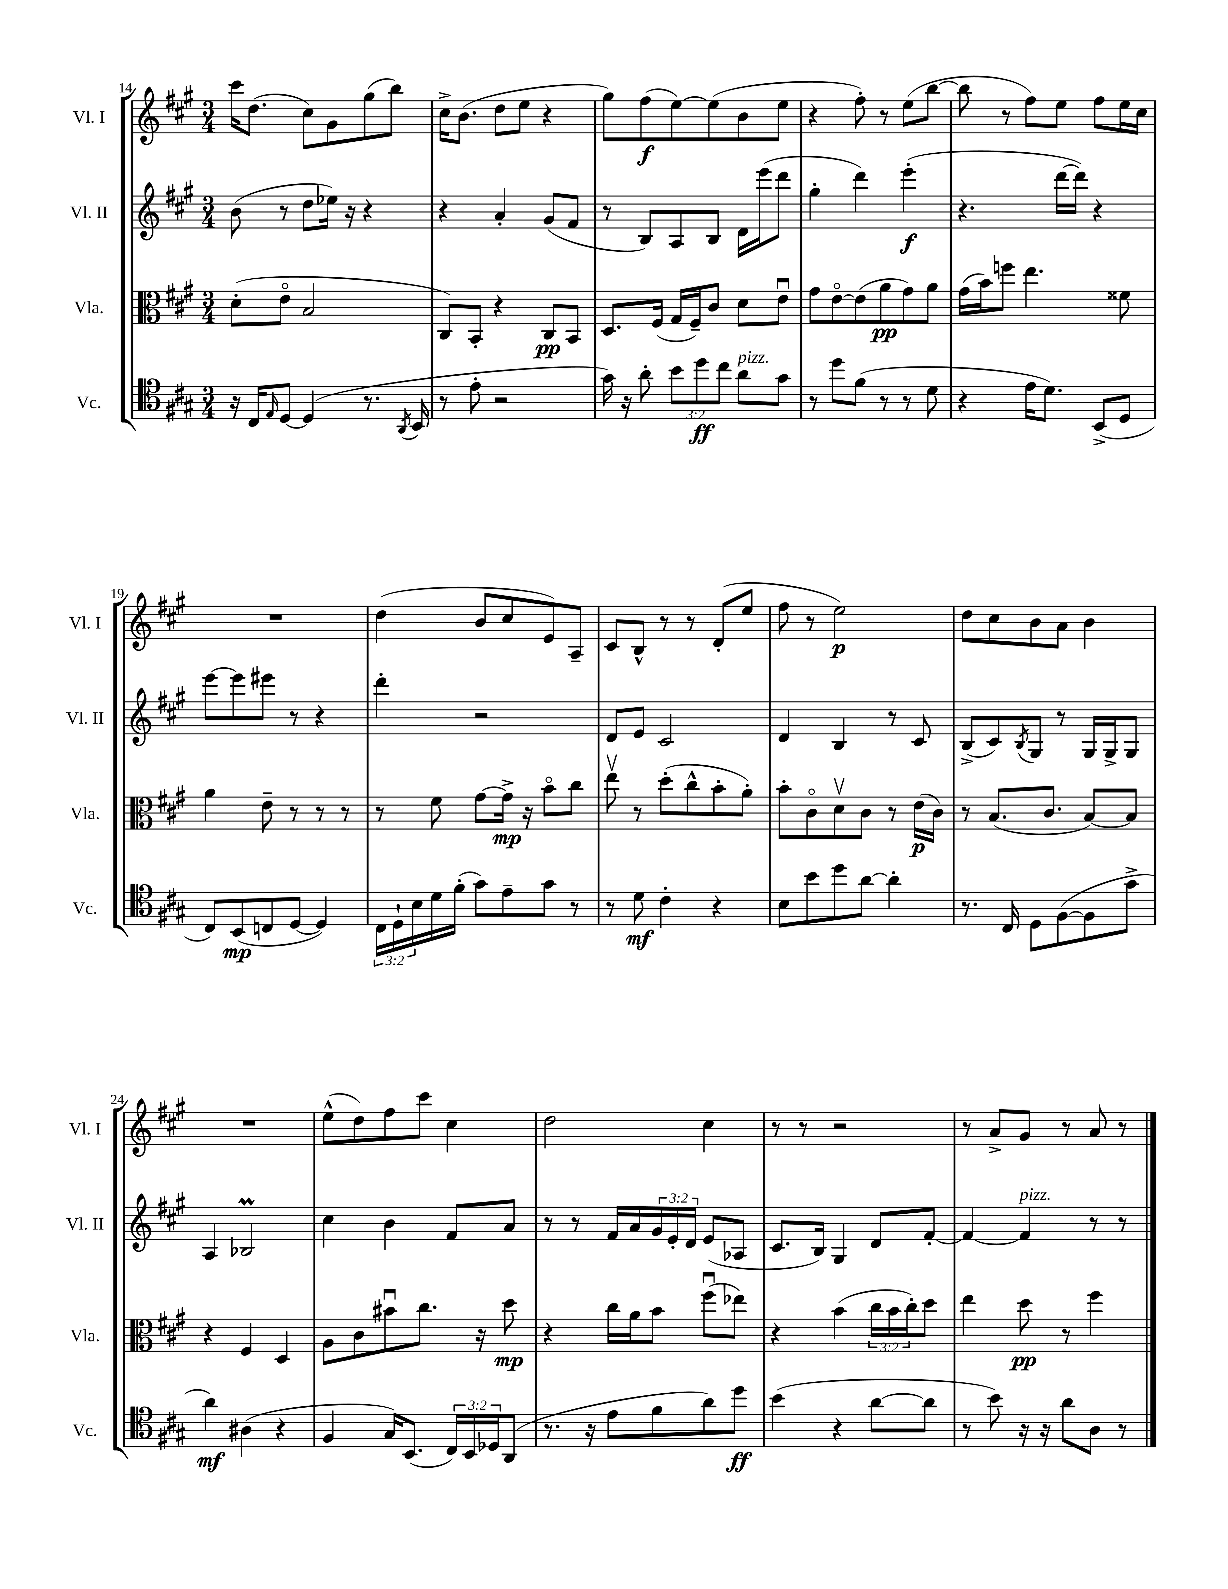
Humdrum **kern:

**kern	**kern	**kern	**kern
*staff4	*staff3	*staff2	*staff1
*clefC4	*clefC3	*clefG2	*clefG2
*k[f#c#g#]	*k[f#c#g#]	*k[f#c#g#]	*k[f#c#g#]
*M3/4	*M3/4	*M3/4	*M3/4
16r	(8d'	(8b	16ccc#
16C#	.	.	(8.dd
16qqE	.	.	.
[8D	8eo	8r	.
(4D]	2B	8dd	8cc#)
.	.	16ee-)	8g#
.	.	16r	.
8.r	.	4r	(8gg#
.	.	.	8bb)
8qAA	.	.	.
16BB	.	.	.
=	=	=	=
8r	8C#)	4r	16cc#^
.	.	.	(8.b
8e'	8BB'	.	.
2r	4r	4a'	8dd
.	.	.	8ee
.	8C#	(8g#	4r
.	8BB	8f#	.
=	=	=	=
16g#)	8.D	8r	8gg#)
16r	.	.	.
8a'	.	8B)	(8ff#
.	(16F#	.	.
12b	16G#	8A	[8ee)
.	16F#~)	.	.
12dd	.	.	.
.	8c#	8B	(8ee]
12cc#	.	.	.
8a	8d	16d	8b
.	.	(16eee	.
8g#	8eu	8ddd	8ee
=	=	=	=
8r	8g#	4gg#'	4r
8dd	[8eo	.	.
(8f#	(8e]	4ddd)	8ff#')
8r	8a	.	8r
8r	8g#)	(4eee'	(8ee
8d	8a	.	[8bb
=	=	=	=
4r	(16g#	4.r	8bb]
.	16b)	.	.
.	8ff	.	8r
16e	4.ee	.	8ff#)
8.d)	.	.	.
.	.	[16ddd	8ee
.	.	16ddd])	.
(8BB^	.	4r	8ff#
8D	8f##	.	16ee
.	.	.	16cc#
=	=	=	=
8C#)	4a	[8eee	2.r
(8BB	.	8eee]	.
8C	8e~	8eee#	.
[8D	8r	8r	.
4D])	8r	4r	.
.	8r	.	.
=	=	=	=
24C#	8r	4ddd'	(4dd
24D`	.	.	.
24B	.	.	.
16d	8f#	.	.
(16f#'	.	.	.
8g#)	[8g#	2r	8b
8e~	16g#^]	.	8cc#
.	16r	.	.
8g#	8bo	.	8e)
8r	8cc#	.	8A~
=	=	=	=
8r	8eev	8d	8c#
8d	8r	8e	8B^^
4c#'	(8dd'	2c#	8r
.	8cc#^^	.	8r
4r	8b'	.	(8d'
.	8a')	.	8ee
=	=	=	=
8B	8b'	4d	8ff#
8b	8c#o	.	8r
8dd	8dv	4B	2ee)
[8a	8c#	.	.
4a']	8r	8r	.
.	(16e	8c#	.
.	16c#)	.	.
=	=	=	=
8.r	8r	(8B^	8dd
.	(8.B	8c#)	8cc#
16C#	.	.	.
.	.	8qB	.
8D	.	8G#	8b
.	8.c#	.	.
([8F#	.	8r	8a
8F#]	[8B)	16G#	4b
.	.	16G#^	.
8g#^	8B]	8G#	.
=	=	=	=
4a)	4r	4A	2.r
(4A#	4F#	2B-	.
4r	4D	.	.
=	=	=	=
4F#	8A	4cc#	(8ee^^
.	8c#	.	8dd)
16G#)	8b#u	4b	8ff#
(8.BB	.	.	.
.	8.cc#	.	8ccc#
24C#)	.	8f#	4cc#
24BB	.	.	.
.	16r	.	.
24D-	.	.	.
(8AA	8dd	8a	.
=	=	=	=
8.r	4r	8r	2dd
.	.	8r	.
16r	.	.	.
8e	16cc#	16f#	.
.	16a	16a	.
8f#	8b	24g#	.
.	.	24e'	.
.	.	24d	.
8a)	(8ff#u	(8e	4cc#
8dd	8ee-)	8A-	.
=	=	=	=
(4b	4r	8.c#	8r
.	.	.	8r
.	.	16B)	.
4r	(4b	4G#	2r
[8a	24cc#	8d	.
.	24b	.	.
.	24cc#')	.	.
8a]	8dd	[8f#'	.
=	=	=	=
8r	4ee	4f#_	8r
8b)	.	.	8a^
16r	8dd	4f#]	8g#
16r	.	.	.
8a	8r	.	8r
8A	4ff#	8r	8a
8r	.	8r	8r
==	==	==	==
*-	*-	*-	*-
